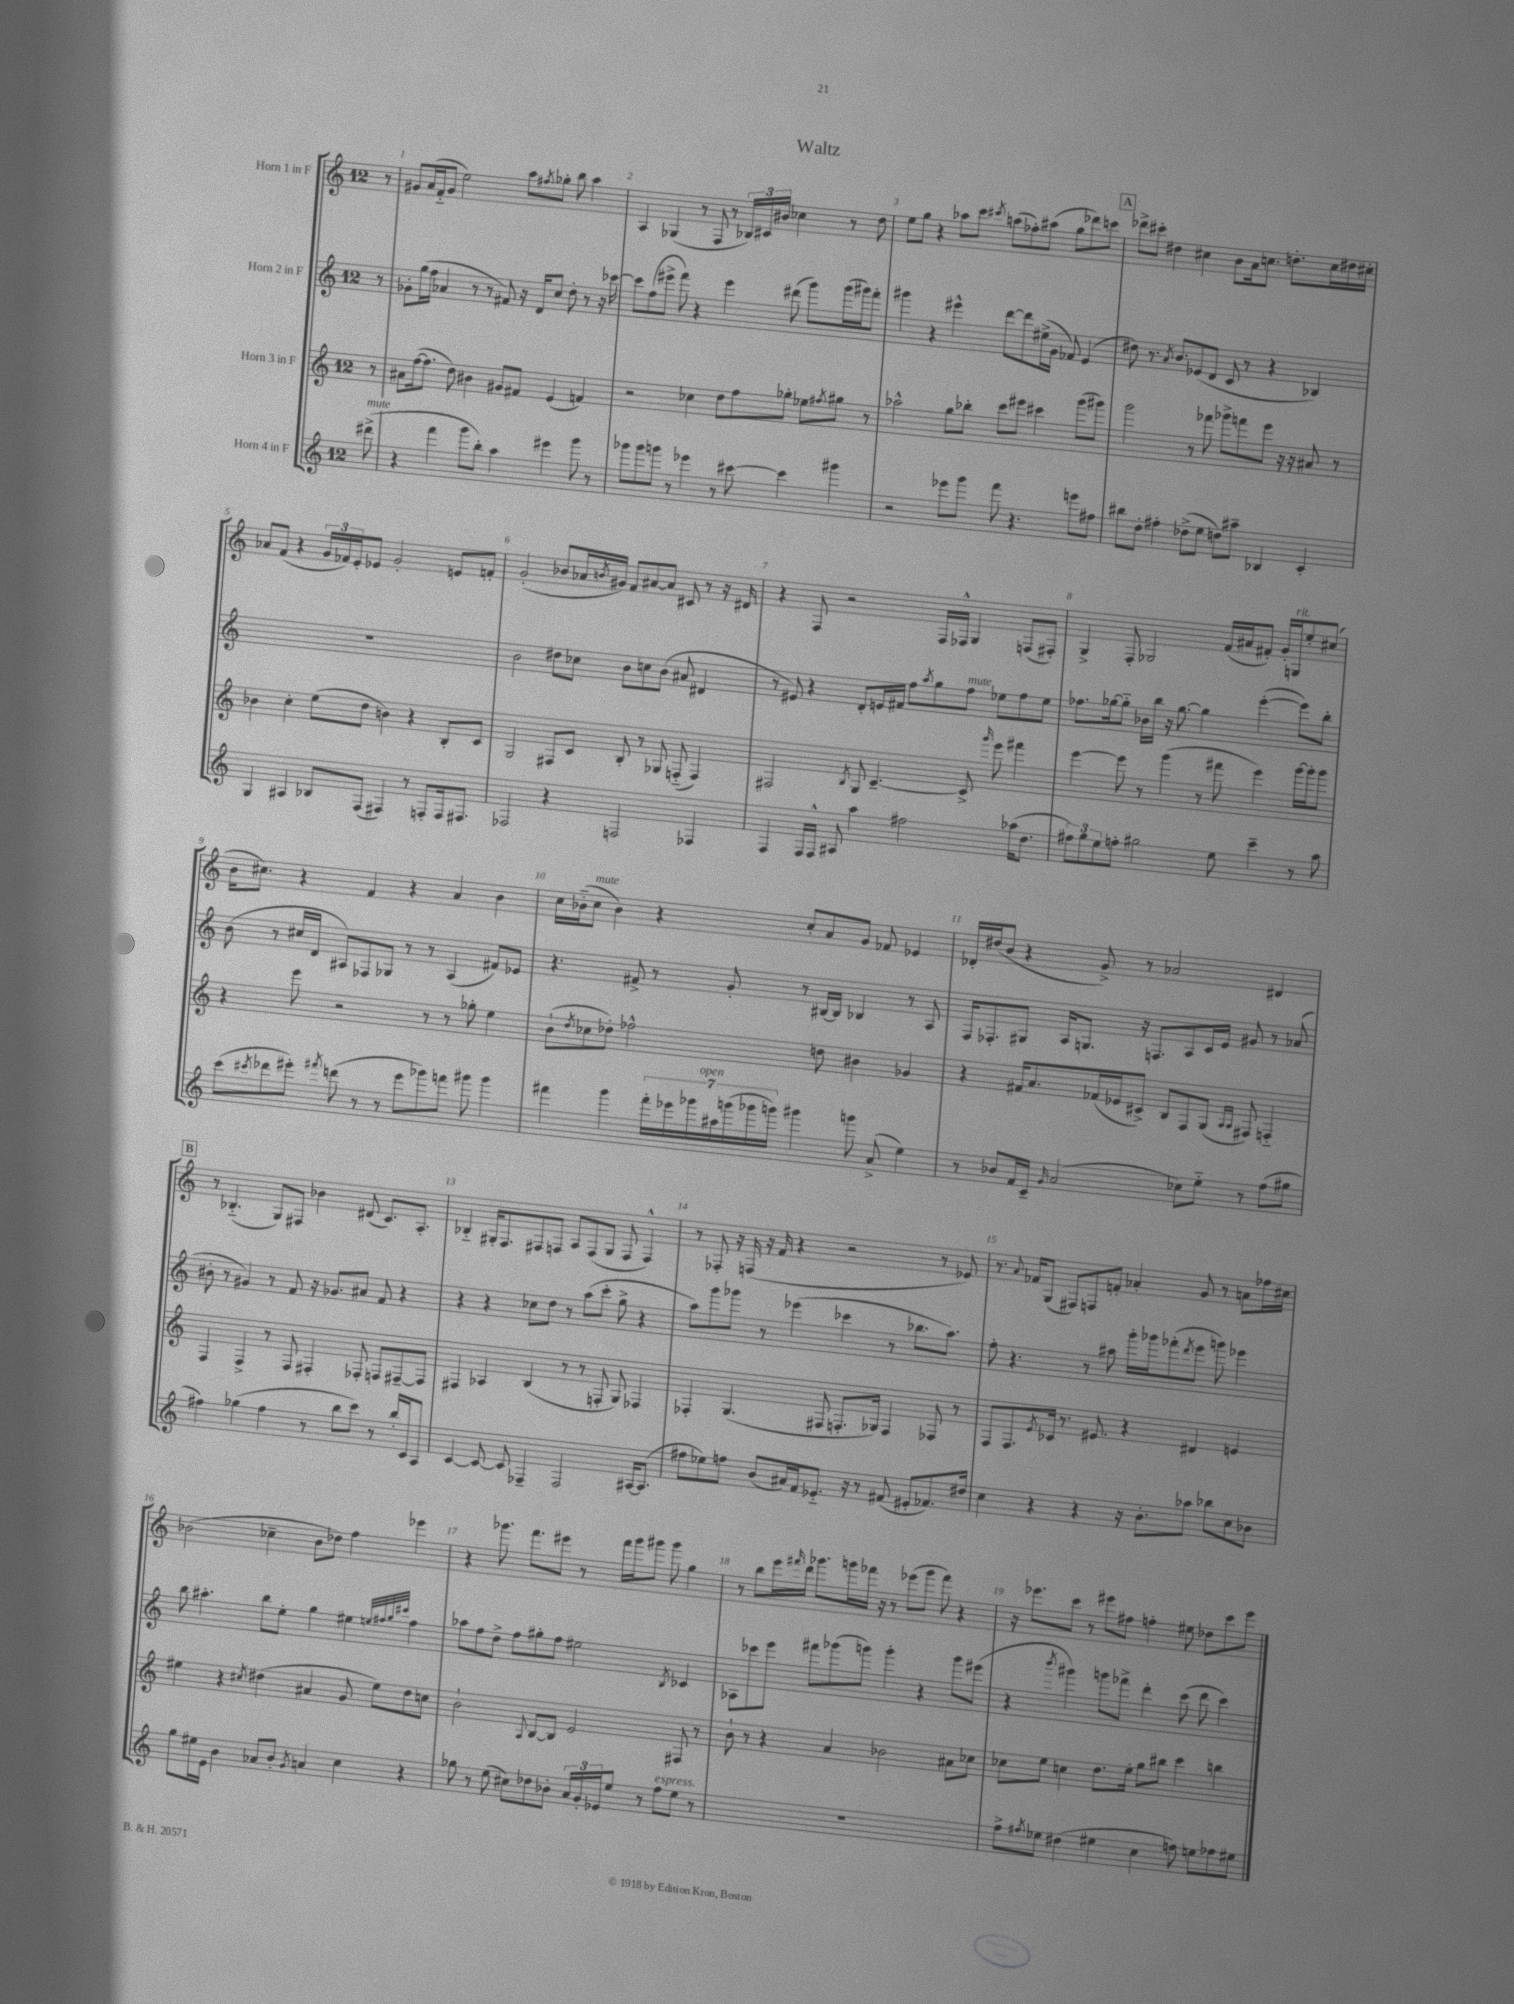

**kern	**kern	**kern	**kern
*staff4	*staff3	*staff2	*staff1
*clefG2	*clefG2	*clefG2	*clefG2
*k[]	*k[]	*k[]	*k[]
*M12/8	*M12/8	*M12/8	*M12/8
(8ddd#^\	8r	8r	8r
=	=	=	=
4r	8a#\L	8g-'\L	8g#/L
.	([16ff\k	(16gg\L	(16a/L
.	8.ff\]J	16ff\JJ	16f'~/J
4fff\	.	4a-/	8g#/J
.	8dd\)	.	2ee\)
8ggg\L	4b#\	8r	.
8bb'\J)	.	8r	.
4aa\	8g#/L	8f#/)	.
.	8f#/J	16r	8aa\L
.	.	16d/LK	.
.	.	.	8qff#/
4eee#\	(4e/	8cc/J	8gg-'\J
.	.	8dd'\	8bb\
8ggg\	4f/)	8r	4aa\
8r	.	16r	.
.	.	[16ccc-\	.
=	=	=	=
8ggg-\L	2r	8ccc-\]L	4A/
8ggg-\	.	(8ff\	.
8ggg\J	.	8eee#^\J	(4G-/
8r	.	8fff\)	.
4eee-\	4cc-\	4r	8r
.	.	.	8F/
8r	8dd\L	4eee#\	8r
[8ccc#\	8ff\	.	24B-/LL)
.	.	.	24c#/
.	.	.	24b#/JJ
4ccc#\]	8gg-'\J	(8ddd#\	4cc-\
.	8ee-\L	8ggg\L)	.
.	8qff#/	.	.
4ggg#\	8gg#\J	(16ggg\L	8r
.	.	16ggg#\J)	.
.	8r	8fff'\J	8dd\
=	=	=	=
2r	2aa-^^\	4ggg#\	8ee\L
.	.	.	8gg\J
.	.	4r	4r
8eee-\L	8gg\L	4eee#^^\	8aa-\L
8ggg\J	8bb-'\J	.	8ccc\J
.	.	.	8qccc#/
8fff\	8ccc\L	[8ddd\L	(8aa\L
4.r	8eee#\J	8ddd\]	8ff-'\)
.	4ccc#\	(16ee#^\L	(8aa#\J
.	.	16g\JJ	.
.	.	8f-/)	8gg\L
8eee\L	(8ggg\L	(4e/	8ddd-\)
8ff#\J	8ggg#\J)	.	8ccc\J
=	=	=	=
8bb#\L	2ggg\	8dd#\)	8ddd-^\L
8dd'\J	.	8.r	8ccc#'\J
4ff#'\	.	.	4dd#\
.	.	8qa/	.
.	.	8.b/L	.
(8dd-^\L	8r	(8e-/	4cc#\
8ee\J	8fff-\	8d/J	.
8dd\L)	8ggg-^\L	8c/	8b\L
8aa#~\J	8fff\	8r	16a\k
.	.	.	8.cc\J
4B-/	8eee\J	4r	.
.	16r	.	8.dd'\L
.	16r	.	.
4c'/	8a#/	4B-/)	.
.	.	.	16cc\L
.	8r	.	16dd#\
.	.	.	16cc#'\JJ
=	=	=	=
4G/	4b-\	1.r	8a-/L
.	.	.	(8f/J
4A#/	4cc'\	.	4r
8B-/L	(8ee\L	.	24g/LL
.	.	.	24f-/)
.	.	.	24e'/J
(8F/J	8dd\J	.	8e-/J
4F#/)	4b\)	.	2g'/
8r	4r	.	.
8F'/L	.	.	.
16F/k	8B'/L	.	8e/L
8.F#/J	.	.	.
.	8c/J	.	8f'/J
=	=	=	=
2F-/	2G/	2b\	(2g'/
4r	8F#/L	8dd#\L	8b-/L
.	8c/J	8cc-\J	16a-/L
.	.	.	8qb/
.	.	.	16g#/JJ)
2F/	8B'/	8b\L	8f/L
.	8r	8cc\	[8a#/
.	8G-/	(8b\J	8a#/]J
.	(8F'~/	8a#/	8c#/
4F-/	4F/)	4d#/	8r
.	.	.	16r
.	.	.	16d#/
=	=	=	=
4F/	2F#/	8r	4r
.	.	8e#/)	.
16F/LL	.	4r	8F/
16F^^/JJ	.	.	.
8A#/	.	.	2r
.	8qB/	.	.
4aa\	8G/	8d'/L	.
.	[4.c~/	16e/L	.
.	.	16f#/JJ	.
2ff#\	.	8ff\L	.
.	.	8qaa/	.
.	.	8gg\	16F/LL
.	.	.	16F-^^/JJ
.	8c^/]	8ff\J	4G/
.	16qqggg/	.	.
.	8eee\	8ee-\L	.
(16aa-\LK	4fff#\	8ff\	(8F/L
8.dd\J	.	.	.
.	.	8ee-\J	8F#'/J)
=	=	=	=
12ff#\L)	[4eee\	8.ff-\L	4G^/
12gg\	.	.	.
12ee\	.	.	.
.	.	[16gg-\k	.
8ff'\J	8eee\]	8gg-'~\]J	8F'/
2gg#\	8r	16b-\LL	2G-/
.	.	16bb\JJ	.
.	(4ggg\	16r	.
.	.	[8.gg-\	.
.	8r	4gg-\]	.
8ee\	8fff#\	.	(16f/LL
.	.	.	16a#/J
4ccc~\	4eee\)	([4eee'\	8f#'/J)
.	.	.	16g'/LL
.	.	.	16G/J
8r	[16ggg\LL	8eee\]L)	8ee'/
.	16ggg'\]J	.	.
8aa\	8ggg\J	8bb'\J	(8cc#/J
=	=	=	=
(8ccc\L	4r	(8b\	16b\LK
.	.	.	8.cc#\J)
8qccc#/	.	.	.
8ddd-\	.	8r	.
8eee#'\J)	8eee\	16cc#/LL	4r
.	.	16d/JJ	.
8qfff#/	.	.	.
(8ddd\	2r	8A#/L)	.
8r	.	8F-/	4f/
8r	.	8G-/J	.
8eee#\L	.	8r	4r
8ggg-\)	8r	8r	.
8fff\J	8r	(4A#/	4a/
8ggg#\	8gg-'\	.	.
4ggg#\	4ee\	8f#/L)	4b\
.	.	8e-/J	.
=	=	=	=
4fff#\	(8b`\L	4.r	16cc\LL
.	.	.	(16b-'~\J
.	8qdd/	.	.
.	8cc-\	.	8cc\J
4ggg\	8dd-'\J)	.	4b-\)
.	2ff-^^\	8f#^/	.
28fff#'\LL	.	8r	4r
28eee-\	.	.	.
28ggg-\	.	.	.
28aa#\	.	.	.
.	.	8g'/	.
(28ggg\	.	.	.
28ggg-\	.	.	.
28ggg\JJ)	.	.	.
4ggg#\	.	8r	8cc'/L
.	8dd\	[16B#/LL	8a/
.	.	16B#/]JJ	.
8ggg\	4b#\	4B-/	8g/J
(8a^/	.	.	8f-/
4ee\)	4g-/	8r	4e-/
.	.	8A/	.
=	=	=	=
8r	4r	16F/LK	16d-'/LL
.	.	8.F-'/	(16dd#/J
8b-/L	.	.	8b/J
16f/L	16f#/LK	8G#/J	4r
16c~/JJ	8.a/	.	.
16qqg/	.	.	.
(2a/	.	16A/LK	.
.	.	8.G/J	.
.	(16f-/L	.	8g^/)
.	16e-/J	.	.
.	8c#^/J)	16r	8r
.	.	8.F/L	.
.	8B/L	.	2a-/
8cc-\L)	8F/	8A/	.
8ee'~\J	(8G/J	16c/L	.
.	.	16e/JJ	.
.	16qqA/LL	.	.
.	16qqA/JJ	.	.
8r	8F#/)	8g#/	.
(8ff\L	4F'~/	8r	4d#/
8gg#\J	.	(8a-/	.
=	=	=	=
4ff#\)	4F/	8b#'\	8r
.	.	8r	(4.B-'~/
(4gg-\	4F^/	4g#/)	.
4ff#\	8r	8r	8G/L)
.	8F/	8f/	8F#/J
8r	4F#'/	16r	4b-\
.	.	8.g-/L	.
8bb\L	.	.	.
8ccc\J)	8F-'/	8a#/J	(8d#/
8r	8F/L	8f/	8.c/L)
16bb'/LL	[8F#~/	4r	.
16c/J	.	.	8.A'/J
8A/J	8F#/]J	.	.
=	=	=	=
[4c/	4F#/	4r	4B-'~/
8c/_	4A-/	4r	16G#'/LK
.	.	.	8.F/
8c/]	.	.	.
4F-~/	(4B/	8cc-\L	8F#/
.	.	8dd\J	8F/J
2F-/	8r	8r	8A/L
.	8r	(8aa\L	(8F/
.	8F'/	8ccc'\J	8G#/J
.	8G/)	8gg^\	8F/
[16A#/LK	4F-/	4r	4F^^/)
(8.A#/]J	.	.	.
=	=	=	=
8ff#\L	4F-'/	8aa\L)	8r
8ee-\)	.	8ggg\	8F-'/
8ff\J	(4.G/	8ggg-\J	16r
.	.	.	(16F/
(8b/L	.	8r	16r
.	.	.	16f/
16a#/L)	.	(4eee-\	4r
16f/J	.	.	.
8.e-'~/J	8F#/	.	.
.	8.F'/L	4ccc-\	2r
16r	.	.	.
8r	.	.	.
.	16G-/Jk)	.	.
(8f#/	4F/	8r	.
8e#'/L	.	8.bb-\L	.
8.f-/)	8F-/	.	8r
.	.	8.aa\J)	.
.	8r	.	8e-/)
16dd#/Jk	.	.	.
=	=	=	=
4cc\	8F/L	8ff'\	8.r
.	8.F/	4.r	.
.	.	.	8qqa/
.	.	.	16f-/LK
4r	.	.	(8G/J
.	8qe/	.	.
.	16c-/Jk	.	.
.	8.r	.	8F#/L)
4r	.	8r	8F/
.	8.e#/	.	.
.	.	8aa#\	8f'/J
16r	4r	16ggg'\LL	4a-'/
8.b'\L	.	16ggg-\J	.
.	.	(8fff-'\	.
.	.	8qddd/	.
8aa-\J	4d#/	8eee\J	8g/
8bb-\L	.	8ggg\)	8r
8cc\	4e/	4eee-\	8a\L
8b-\J	.	.	16ff-\L
.	.	.	16cc#\JJ
=	=	=	=
8gg\L	4ee#\	8bb\	(2b-\
16ee#\L	.	4.aa#'\	.
16e\JJ	.	.	.
4b\	4r	.	.
.	8qcc#/	.	.
8a-/L	(4dd#\	8bb\L	4cc-~\
8b'/J	.	8ee'\J	.
8qg/	.	.	.
4a/	4a#/	4gg\	8b-\L
.	.	.	8dd-\J)
4cc\	8g/	4ee#\	4ff\
.	8ee#\L)	.	.
.	.	32qqee/LLL	.
.	.	32qqff#/	.
.	.	32qqgg/	.
.	.	32qqccc#/JJJ	.
4r	8dd#\	4ff#\	4eee-\
.	8cc\J	.	.
=	=	=	=
8gg-\	2b`\	8aa-\L	4r
8r	.	8ff\	.
(8ee\	.	8dd^\J	8.ggg-\
8cc#\L)	.	8ff\L	.
.	.	.	8.fff\L
.	8qqA/	.	.
8dd-\	[8B/L	8gg#'\	.
8b-'\J	8B/]J	8ff\J	8eee#\J
24a/LL	2e/	2ee#\	8r
24g'/	.	.	.
24e-/J	.	.	.
8ee/J	.	.	16fff\LL
.	.	.	16ggg-\J
8r	.	.	8ggg#\J
8ff\L	.	.	8ggg#\
.	.	8qB/	.
8ee\J	8F#/	4c-/	4gg\
8r	8r	.	.
=	=	=	=
1.r	8b`\	8A-\L	8r
.	8r	8ccc-\	8bb\L
.	4r	8eee\J	16eee\L
.	.	.	16qqfff#/
.	.	.	16ddd\JJ
.	.	8fff#\L	8.ggg-\L
.	4a/	(8ggg-\	.
.	.	.	16ggg\L
.	.	8ggg\J)	16fff-\JJ
.	.	.	16r
.	2b-\	4ggg'\	8r
.	.	.	(8eee-\L
.	.	4r	8ggg\J
.	.	.	8fff-\)
.	8a#\L	8ggg\L	4r
.	8cc-\J	(8eee#\J	.
=	=	=	=
8ff^\L	8cc-\L	4r	16r
.	.	.	8.eee-\L
8qff#/	.	.	.
8ee-\J	8ee\J	.	.
.	.	8qbbb/	.
(4dd#\	4cc\	4ggg#\)	8ccc\J
.	.	.	8r
4ee#\	8.dd\L	8ggg\L	8eee#\L
.	.	8fff-^\J	8ff#\J
.	16ee'\Jk	.	.
4cc\	8gg\L	4ddd'\	4ff'\
.	8bb#\J	.	.
8ff\)	4ccc\	(8ccc\	8ee#\
8ee\L	.	8ddd\	8dd-\L
8ff-\	4bb\	4ccc\)	8ccc\
8ee#\J	.	.	8eee#\J
==	==	==	==
*-	*-	*-	*-
